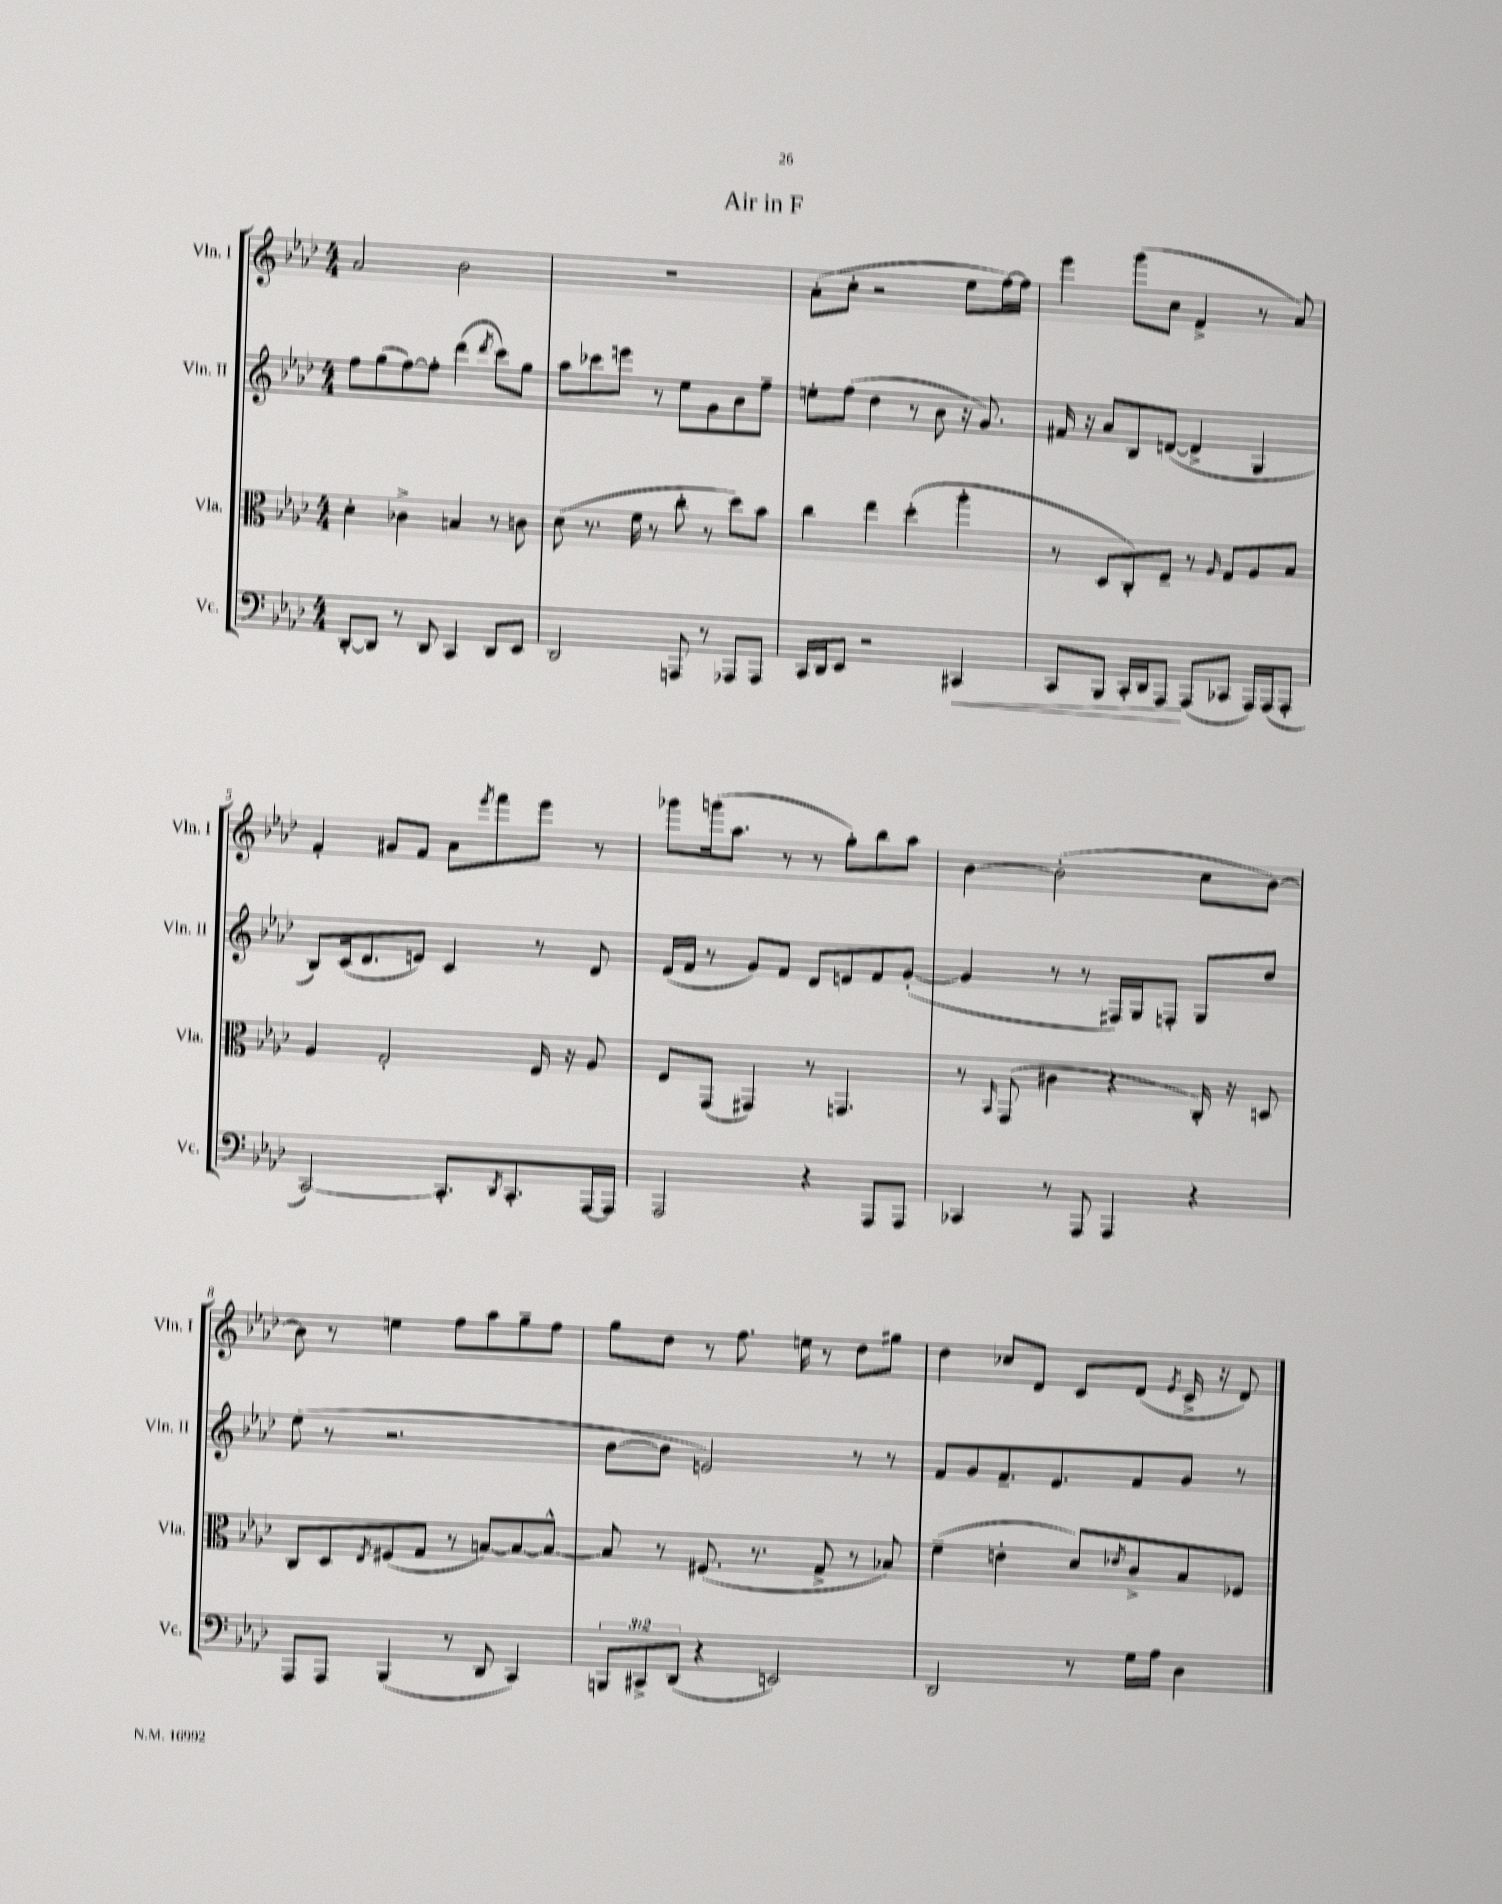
\header { title = "Air in F" }
<<
\new StaffGroup <<
\new Staff = "s0" \with { instrumentName = "Vln. I" shortInstrumentName = "Vln. I" } {
    \clef treble \key aes \major \numericTimeSignature \time 4/4
    aes'2 bes'2 |
    R1 |
    aes'8-.( c''8-. r2 ees''8 f''16~) f''16 |
    ees'''4 g'''8( c''8 f'4-> r8 aes'8) |
    f'4-. gis'8 f'8 aes'8 \acciaccatura { ees'''8 } f'''8 ees'''8 r8 |
    ges'''8 g'''16( aes''8. r8 r8 g''8-.) bes''8 aes''8 |
    bes'4~ bes'2-.( c''8 bes'8~) |
    bes'8 r8 e''4 f''8 aes''8 g''8-- f''8 |
    g''8 des''8 r8 f''8. e''16 r8 des''8 gis''8 |
    des''4 ces''8 des'8 c'8 des'8( \acciaccatura { ees'8 } c'16-> r16 des'8) \bar "|." |
}
\new Staff = "s1" \with { instrumentName = "Vln. II" shortInstrumentName = "Vln. II" } {
    \clef treble \key aes \major \numericTimeSignature \time 4/4
    f''8 g''8( f''8~) f''8-. des'''4( \acciaccatura { des'''8 } c'''8) g''8 |
    aes''8 ces'''8 e'''8 r8 ees''8 g'8 bes'8 f''8-- |
    e''8-. f''8( des''4 r8 bes'8 r16 g'8.) |
    fis'16 r16 aes'8 bes8 d'8~( d'4-> g4 |
    bes8) c'16( des'8. e'8) c'4 r8 des'8 |
    ees'16( f'16 r8 g'8) f'8 des'8 e'8 f'8 g'8~-.( |
    g'4 r8 r8 fis16) g16 f8-. g8 des''8 |
    ees''8( r8 r2. |
    bes'8~ bes'8 e'2) r8 r8 |
    f'8 g'8 f'8.-- ees'8. f'8 g'8 r8 \bar "|." |
}
\new Staff = "s2" \with { instrumentName = "Vla." shortInstrumentName = "Vla." } {
    \clef alto \key aes \major \numericTimeSignature \time 4/4
    des'4-. ces'4-> b4 r8 c'8 |
    des'8( r8. f'16 r8 c''8-. r8 des''8) bes'8 |
    c''4 ees''4 des''4-.( aes''4-. |
    r8 des8 c8-.) f8-- r8 \grace { aes16 } g8 aes8 bes8 |
    aes4 g2-. f16 r16 aes8 |
    f8 g,8( gis,4) r8 g,4. |
    r8 \grace { bes,16 } g,8( cis'4 r4 c16-.) r16 d8 |
    c8 des8 \acciaccatura { ees8 } fis8( g8 r8 b8~) b8~ b8~-^ |
    b8 r8 fis8.( r8. g8-> r8 bes8) |
    f'4--( e'4-. des'8) \acciaccatura { ees'8 } c'8-> bes8 fes8 \bar "|." |
}
\new Staff = "s3" \with { instrumentName = "Vc." shortInstrumentName = "Vc." } {
    \clef bass \key aes \major \numericTimeSignature \time 4/4 \override Staff.TupletNumber.text = #tuplet-number::calc-fraction-text
    des,8~-. des,8 r8 des,8 c,4 des,8 ees,8 |
    des,2 a,,8 r8 aes,,8 aes,,8 |
    c,16 des,16 ees,8 r2 cis,4\< |
    c,8 bes,,8 c,16-. des,16 aes,,8\! aes,,8( ces,8 aes,,16) aes,,16( aes,,8-. |
    c,2~) c,8.-. \acciaccatura { des,8 } c,8.-. aes,,16~ aes,,16 |
    aes,,2 r4 aes,,8 aes,,8 |
    ces,4 r8 aes,,8 aes,,4 r4 |
    aes,,8 aes,,8 bes,,4( r8 des,8 c,4) |
    \tuplet 3/2 { b,,8 cis,8-> des,8( } r4 e,2) |
    des,2 r8 g16 aes16 des4 \bar "|." |
}
>>
>>
